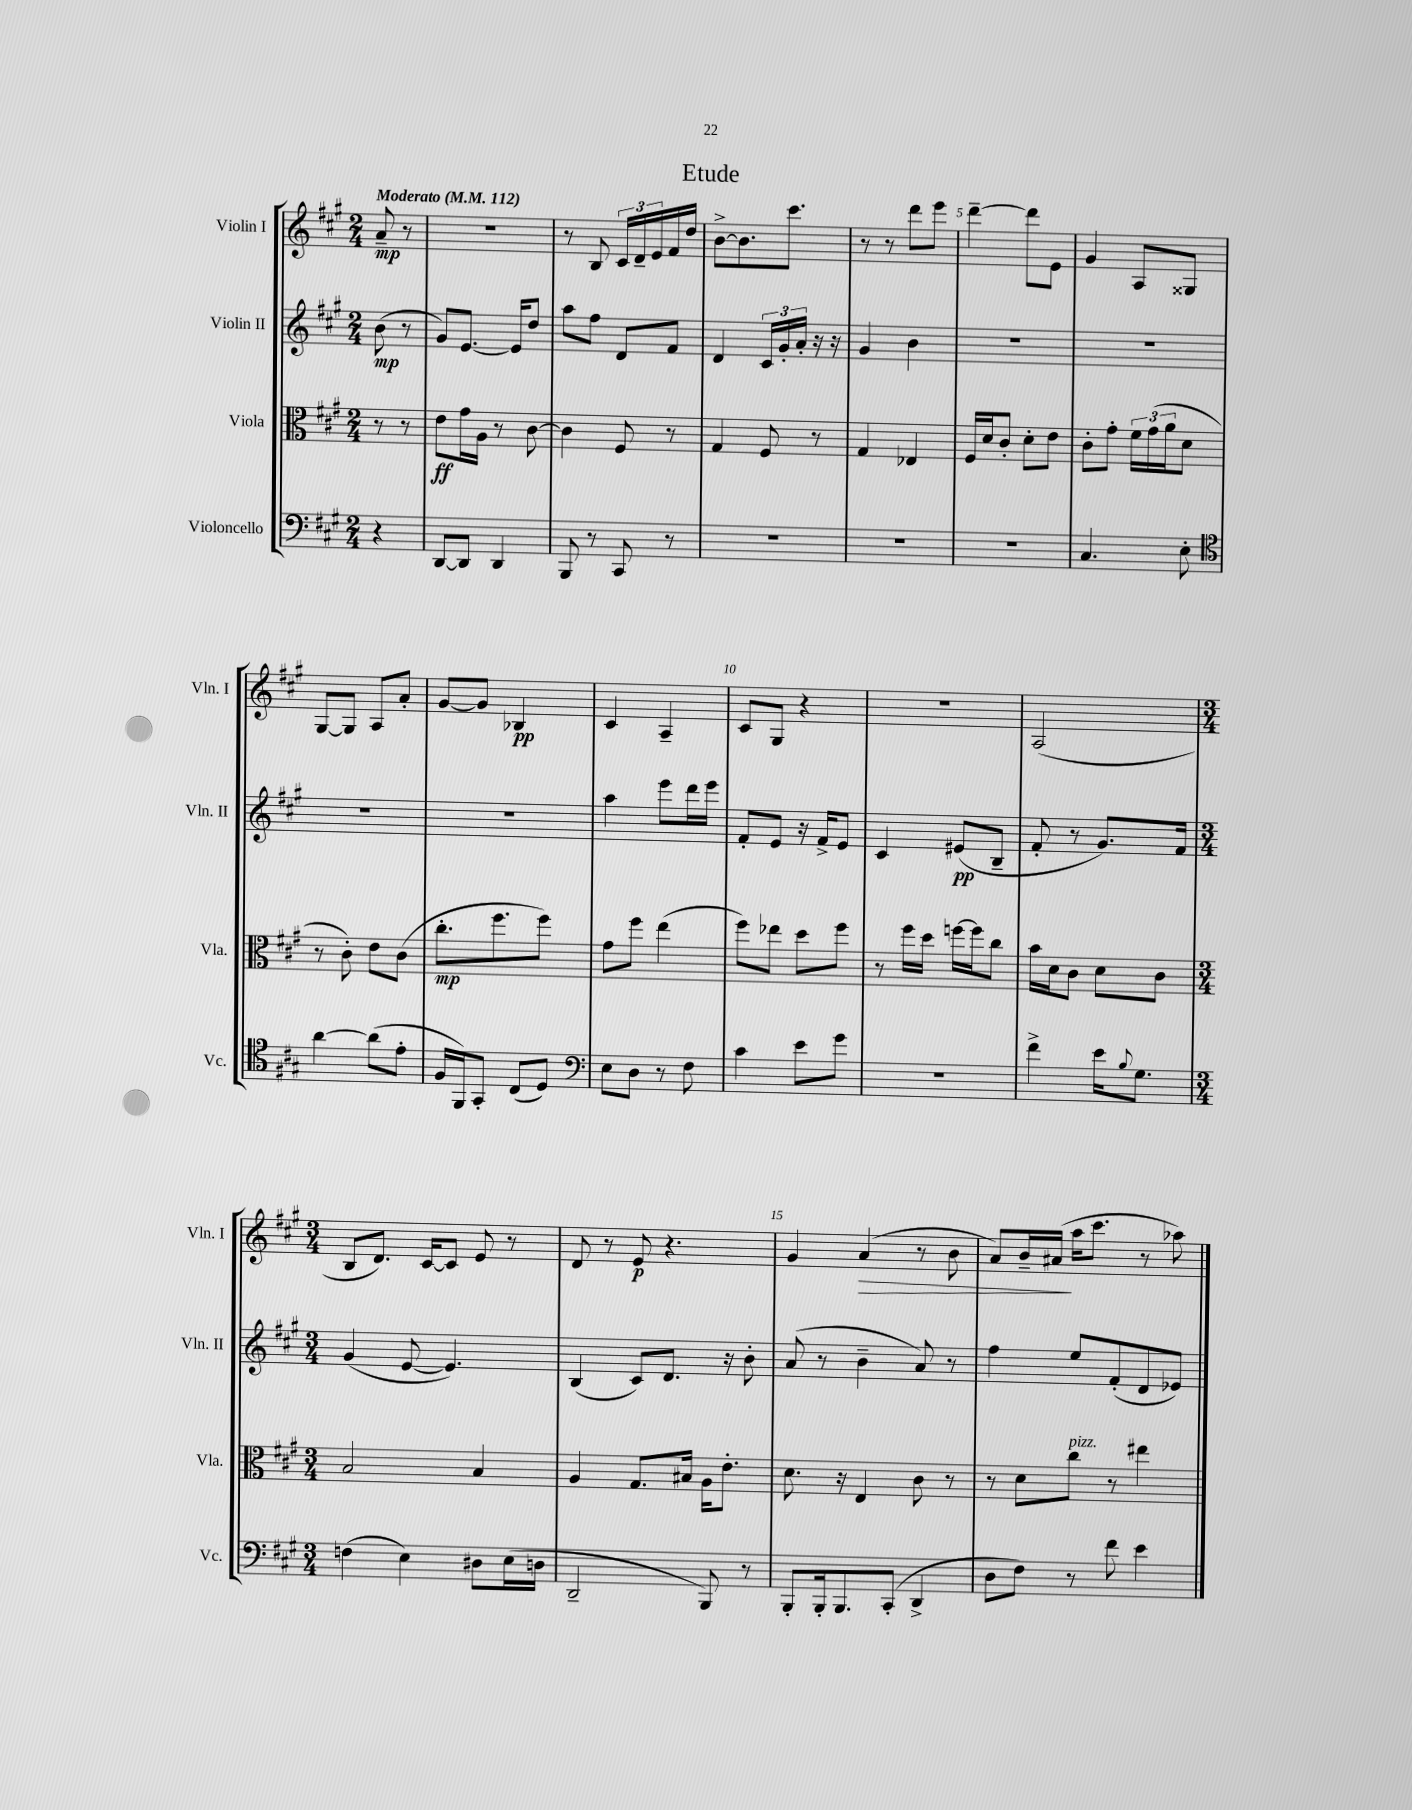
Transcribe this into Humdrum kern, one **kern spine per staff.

**kern	**kern	**kern	**kern
*staff4	*staff3	*staff2	*staff1
*clefF4	*clefC3	*clefG2	*clefG2
*k[f#c#g#]	*k[f#c#g#]	*k[f#c#g#]	*k[f#c#g#]
*M2/4	*M2/4	*M2/4	*M2/4
*MM112	*MM112	*MM112	*MM112
4r	8r	(8b	8a~
.	8r	8r	8r
=	=	=	=
[8DD	8e	8g#)	2r
8DD]	16g#	[8.e	.
.	16A	.	.
4DD	8r	.	.
.	.	16e]	.
.	[8c#	8dd	.
=	=	=	=
8BBB	4c#]	8aa	8r
8r	.	8ff#	8B
8CC#	8F#	8d	24c#
.	.	.	24d~
.	.	.	24e
8r	8r	8f#	16f#
.	.	.	16dd
=	=	=	=
2r	4G#	4d	[8b^
.	.	.	8.b]
.	8F#	24c#	.
.	.	24g#'	.
.	.	.	8.ccc#
.	.	24a'	.
.	8r	16r	.
.	.	16r	.
=	=	=	=
2r	4G#	4g#	8r
.	.	.	8r
.	4E-	4b	8ddd
.	.	.	8eee
=	=	=	=
2r	16F#	2r	[4ddd~
.	16d	.	.
.	8c#'	.	.
.	8d'	.	8ddd]
.	8e	.	8e
=	=	=	=
4.C#	8c#'	2r	4g#
.	8g#'	.	.
.	24f#	.	8A
.	(24g#	.	.
.	24a	.	.
8E'	8d	.	8G##
=	=	=	=
*clefC4	*	*	*
[4a	8r	2r	[8G#
.	8c#')	.	8G#]
(8a]	8e	.	8A
8e'	(8c#	.	8a'
=	=	=	=
16F#	8.cc#'	2r	[8g#
16FF#)	.	.	.
8GG#'	.	.	8g#]
.	8.ff#	.	.
(8C#	.	.	4B-
8D)	8ff#)	.	.
=	=	=	=
*clefF4	*	*	*
8E	8g#	4aa	4c#
8D	8ff#	.	.
8r	(4ee	8eee	4A~
8F#	.	16ddd	.
.	.	16eee	.
=	=	=	=
4c#	8ff#)	8f#'	8c#
.	8ee-	8e	8G#
8e	8dd	16r	4r
.	.	16f#^	.
8g#	8ff#	8e	.
=	=	=	=
2r	8r	4c#	2r
.	16ff#	.	.
.	16dd	.	.
.	[16ff	(8e#	.
.	16ff]	.	.
.	8cc#	8B~	.
=	=	=	=
4f#^	16b	8f#'	(2A
.	16d	.	.
.	8c#	8r	.
16e	8d	8.g#)	.
8qqB	.	.	.
8.G#	.	.	.
.	8c#	.	.
.	.	16f#	.
=	=	=	=
*M3/4	*M3/4	*M3/4	*M3/4
(4F	2B	(4g#	8B
.	.	.	8.d)
4E)	.	[8e	.
.	.	.	[16c#
.	.	4.e])	8c#]
8D#	4B	.	8e
(16E	.	.	8r
16D	.	.	.
=	=	=	=
2DD~	4A	(4B	8d
.	.	.	8r
.	8.G#	8c#)	8e
.	.	8.d	4.r
.	16B#	.	.
8BBB)	16A	.	.
.	8.e'	16r	.
8r	.	8b'	.
=	=	=	=
8BBB'	8.d	(8a	4g#
16BBB'	.	8r	.
8.BBB	16r	.	.
.	4E	4b~	(4a
(8CC#'	.	.	.
4DD^	8c#	8a)	8r
.	8r	8r	8b
=	=	=	=
8D	8r	4ff#	8a)
8F#)	8d	.	16b~
.	.	.	(16a#
8r	8cc#	8ee	16aa
.	.	.	8.ccc#
8f#	8r	(8f#'	.
4e	4ee#	8d	8r
.	.	8e-)	8aa-)
==	==	==	==
*-	*-	*-	*-
